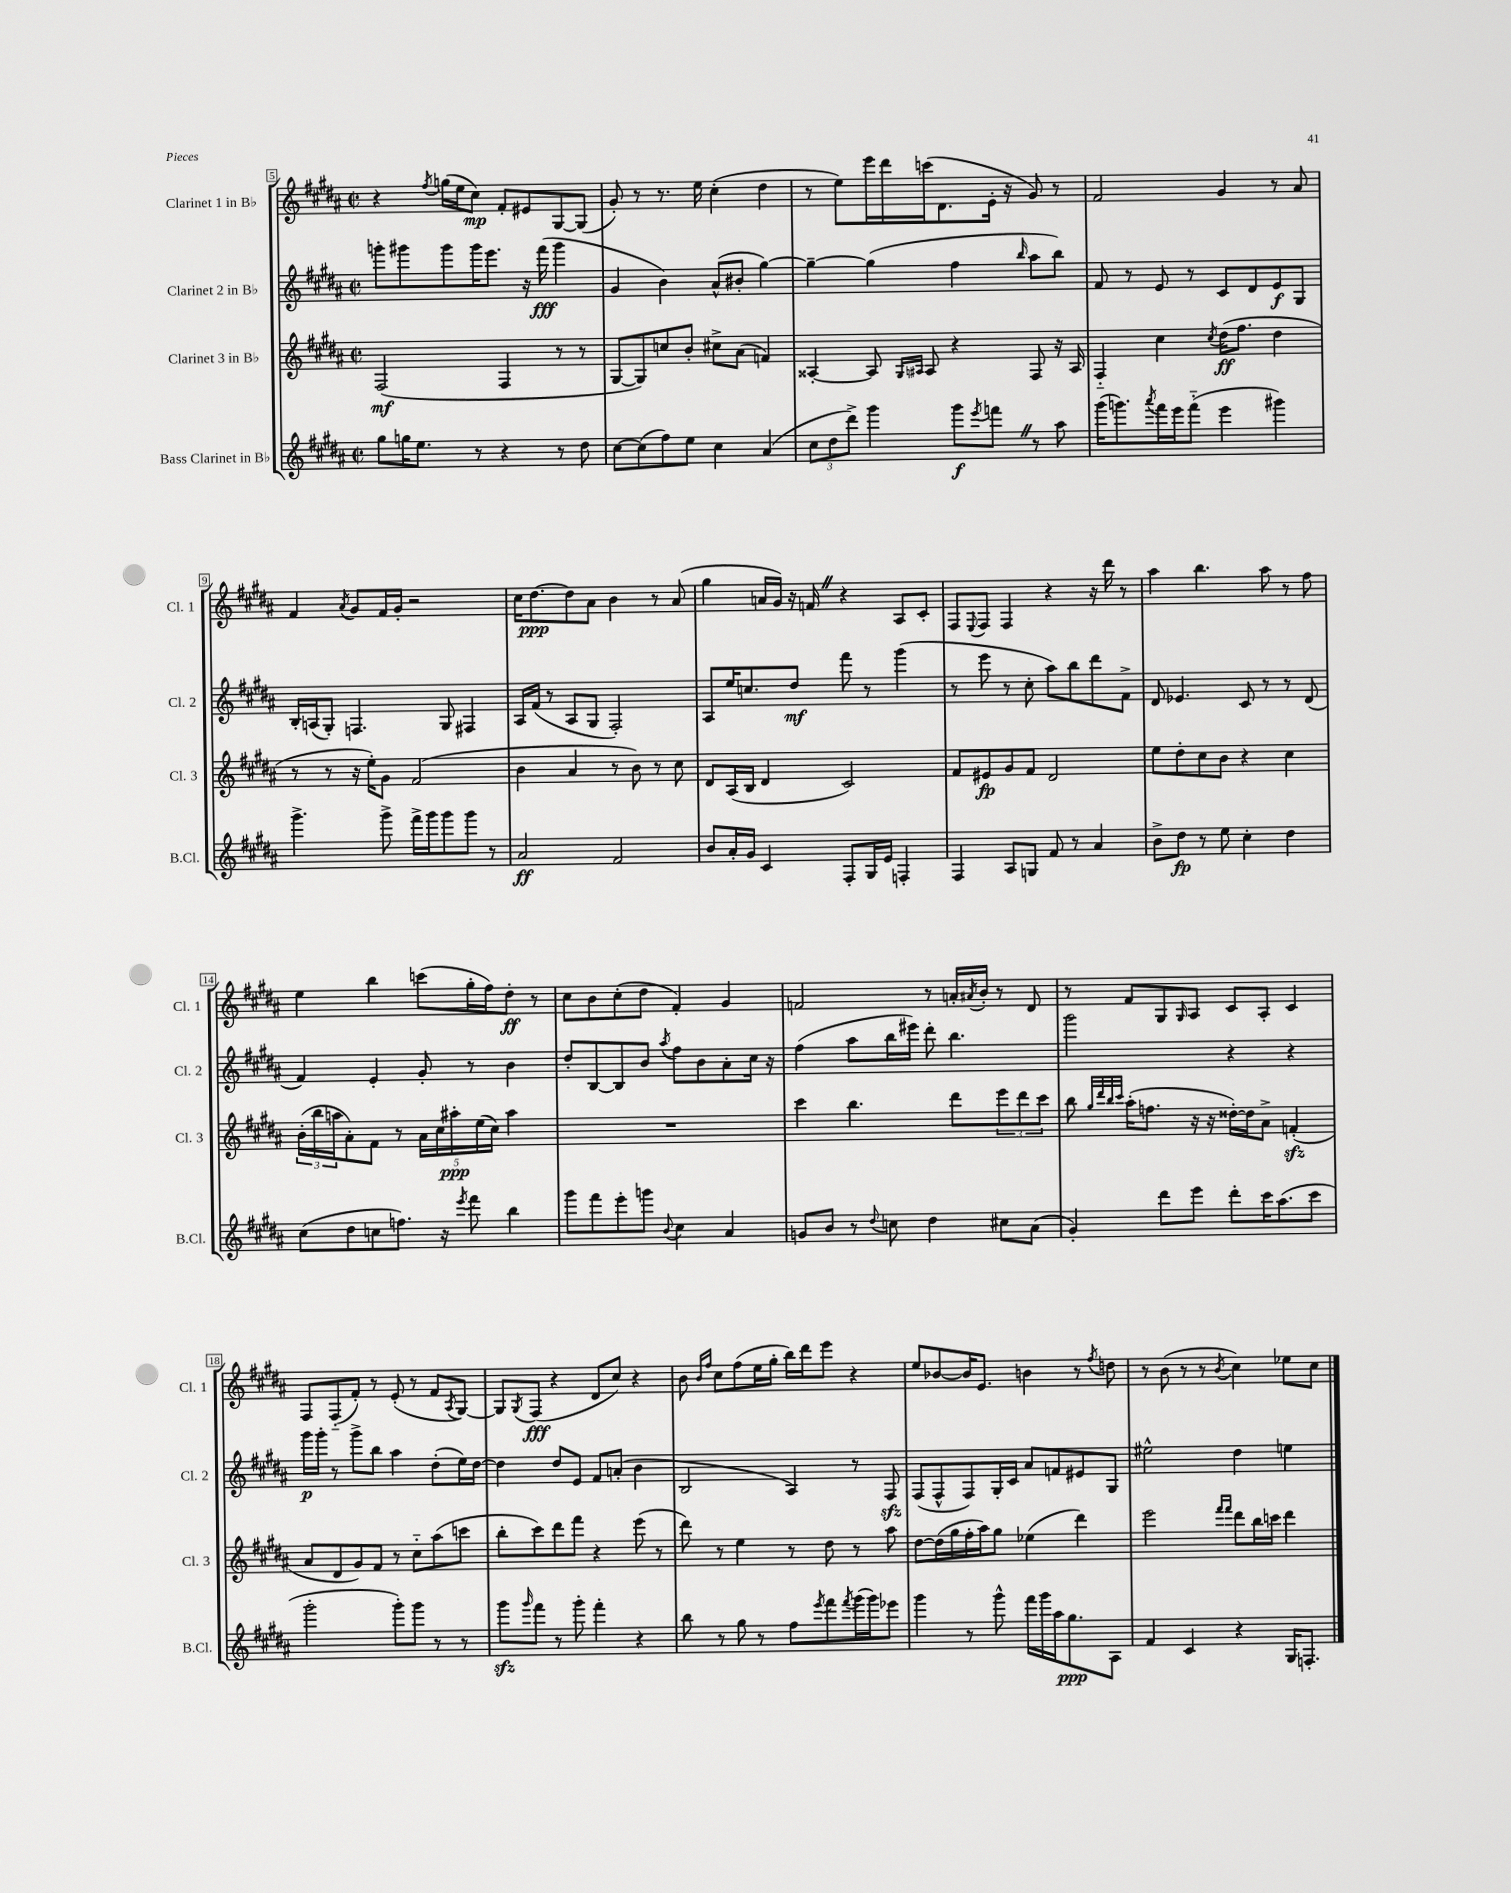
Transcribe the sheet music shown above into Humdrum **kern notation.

**kern	**kern	**kern	**kern
*staff4	*staff3	*staff2	*staff1
*clefG2	*clefG2	*clefG2	*clefG2
*k[f#c#g#d#a#]	*k[f#c#g#d#a#]	*k[f#c#g#d#a#]	*k[f#c#g#d#a#]
*M2/2	*M2/2	*M2/2	*M2/2
*met(c|)	*met(c|)	*met(c|)	*met(c|)
8gg#	(2F#	8ggg'	4r
16gg	.	8ggg#	.
8.ee	.	.	.
.	.	.	8qff#
.	.	8ggg#	(16gg
.	.	.	16ee
8r	.	16ggg#	8cc#)
.	.	8.eee	.
4r	4F#	.	8f#'
.	.	16r	8e#
.	.	(16fff#	.
8r	8r	4ggg#	[8G#
8dd#	8r	.	(8G#]
=	=	=	=
[8cc#	[8G#	4g#	8g#')
(8cc#]	8G#])	.	8r
8ff#)	8cc	4b)	8.r
8ee	8b'	.	.
.	.	.	16ee
4cc#	8cc#^	(8a#^^	(4cc#'
.	(8a#	8b#'	.
(4a#	4f)	[4gg#)	4dd#
=	=	=	=
12cc#	[4A##'	4gg#~_	8r
12dd#	.	.	.
.	.	.	8ee)
12ddd#^)	.	.	.
4ggg#	8A##]	(4gg#]	16eee
.	.	.	16ddd#
.	16qqG#	.	.
.	16qqA#	.	.
.	8A#	.	(16ccc
.	.	.	8.d#
8ggg#	4r	4ff#	.
8qeee	.	.	.
8fff	.	.	16e'
.	.	.	16r
.	.	16qqbb	.
8r	8F#	8aa#	8g#)
8aa#	16r	8bb)	8r
.	16A#	.	.
=	=	=	=
(16ggg#	4F#'~	8f#	2f#
8.ggg)	.	.	.
.	.	8r	.
8qaaa#	.	.	.
16fff#	4cc#	8e	.
16eee	.	.	.
(8fff#'~	.	8r	.
.	8qcc#	.	.
4eee	(16dd#	8c#	4g#
.	8.ff#	.	.
.	.	8d#	.
4ggg#)	4dd#	8e	8r
.	.	8G#	8a#
=	=	=	=
4.ggg#^	8r	16B'	4f#
.	.	(16A	.
.	8r	8G#')	.
.	.	.	8qa#
.	16r	4.F	8g#
.	16ee')	.	.
8ggg#^	8g#	.	16f#
.	.	.	16g#'
16fff#^	(2f#	.	2r
16ggg#	.	.	.
8ggg#	.	8G#	.
8ggg#	.	4F#	.
8r	.	.	.
=	=	=	=
2a#	4b	16A#	16cc#
.	.	(16f#	[8.dd#
.	.	8r	.
.	4a#	8A#	8dd#]
.	.	8G#	8a#
2f#	8r	2F#')	4b
.	8b)	.	.
.	8r	.	8r
.	8cc#	.	(8a#
=	=	=	=
8b	8d#	8A#	4gg#
16a#'	(16A#	16ee	.
16g#	16B	8.cc	.
4c#	4d#	.	16a
.	.	.	16g#)
.	.	8dd#	16r
.	.	.	16f
8F#'	2c#)	8fff#	4r
16G#	.	8r	.
16e	.	.	.
4F'	.	(4ggg#	8A#
.	.	.	8c#'
=	=	=	=
4F#	8f#	8r	8F#
.	.	.	8qqE
.	8e#	8eee	8F#
8A#	8g#	8r	4F#
8G	8f#	8cc#'	.
8f#	2d#	8aa#)	4r
8r	.	8bb	.
4a#	.	8ddd#	16r
.	.	.	16ddd#
.	.	8f#^	8r
=	=	=	=
8b^	8ee	8d#	4aa#
8dd#	8dd#'	4.e-	.
8r	8cc#	.	4.bb
8ee	8b	.	.
4cc#'	4r	8c#	.
.	.	8r	8aa#
4dd#	4cc#	8r	8r
.	.	(8d#	8ff#
=	=	=	=
(8cc#	(24b'	4f#)	4ee
.	24bb	.	.
.	24aa	.	.
8dd#	8a#')	.	.
8cc	8f#	4e'	4bb
8.ff)	8r	.	.
.	20a#	8g#'	(8ccc
.	20cc#	.	.
16r	.	.	.
.	20aa#'	.	.
8qeee	.	.	.
8fff#	.	8r	16gg#'
.	(20ee	.	.
.	.	.	16ff#)
.	20cc#)	.	.
4bb	4aa#	4b	8dd#'
.	.	.	8r
=	=	=	=
8ggg#	1r	8dd#'	8cc#
8fff#	.	[8B	8b
8eee'	.	8B]	(8cc#'
8ggg	.	8b	8dd#
8qqb	.	8qaa#	.
4cc#	.	8ff#	4f#')
.	.	8b	.
4a#	.	8a#'	4g#
.	.	16cc#	.
.	.	16r	.
=	=	=	=
8g	4ccc#	(4ff#	2f
8b	.	.	.
8r	4.bb	8aa#	.
8qqdd#	.	.	.
8cc	.	16bb	.
.	.	16eee#)	.
4dd#	.	8ddd#'	8r
.	8ddd#	4.bb	16a'
.	.	.	8qa#
.	.	.	16b'
8cc#	12eee	.	8r
.	12ddd#	.	.
(8a#	.	.	8d#
.	12ccc#	.	.
=	=	=	=
4g#')	8bb	2ggg#	8r
.	32qqgg#	.	.
.	32qqddd#	.	.
.	32qqbb	.	.
.	32qqccc#	.	.
.	(16aa#'	.	8f#
.	8.ff	.	.
8ddd#	.	.	8G#
.	.	.	16qqG#
8eee	16r	.	8A#
.	16r	.	.
8ddd#'	[16dd##')	4r	8c#
.	16dd##]	.	.
16ccc#	8a#^	.	8A#'
(8.aa#	.	.	.
.	(4f'	4r	4c#
8ccc#	.	.	.
=	=	=	=
2ggg#'	8a#	16ggg#	8F#
.	.	16ggg#'	.
.	8d#	8r	(8F#'~
.	8g#)	8ggg#^	8f#')
.	8f#	8bb	8r
8ggg#')	8r	4aa#	(8e'
8ggg#	8cc#'~	.	8r
8r	(8aa#	(8dd#'	8f#
.	.	.	8qA#
8r	8ccc	16ee)	[8G#)
.	.	[16dd#	.
=	=	=	=
8ggg#	8bb'	4dd#]	8G#]
16qqggg#	.	.	8qG#
8fff#	8ccc#)	.	(8F#
8r	8ddd#	8dd#	4r
8ggg#'	8fff#	8e	.
4fff#'	4r	8f#	8d#
.	.	(8a'	8cc#)
4r	(8eee	4b	4r
.	8r	.	.
=	=	=	=
8bb	8ddd#)	2B	8b
.	.	.	16qqb
.	.	.	16qqff#
8r	8r	.	8cc#
8gg#	4ee	.	(8ff#
8r	.	.	16ee
.	.	.	16gg#'
8ff#	8r	4A#)	16bb)
.	.	.	16ddd#
8qeee	.	.	.
8fff#	8dd#	.	8eee
8qfff#	.	.	.
(16ggg#	8r	8r	4r
16ggg#)	.	.	.
8eee-	8aa#	8F#	.
=	=	=	=
4ggg#	[8dd#	(8F#	8ee
.	(16dd#]	8F#^^	[8b-
.	16gg#	.	.
8r	16ff#'	8F#)	16b-]
.	16aa#)	.	8.e
8ggg#^^	8gg#	16G#'	.
.	.	16c#	.
16fff#	(4ee-	8a#	4b
16ggg#	.	.	.
16aa#	.	8f	.
8.gg#	.	.	.
.	4ddd#)	8e#	8r
.	.	.	8qff#
8A#	.	8G#	8dd
=	=	=	=
4f#	2eee	2ee#^^	8r
.	.	.	(8b
4c#	.	.	8r
.	.	.	8r
.	16qqfff#	.	.
.	16qqfff#	.	8qb
4r	8ddd#	4dd#	4cc#)
.	16bb	.	.
.	16ccc	.	.
16G#	4ddd#	4ee	8ee-
8.F'	.	.	.
.	.	.	8cc#
==	==	==	==
*-	*-	*-	*-
